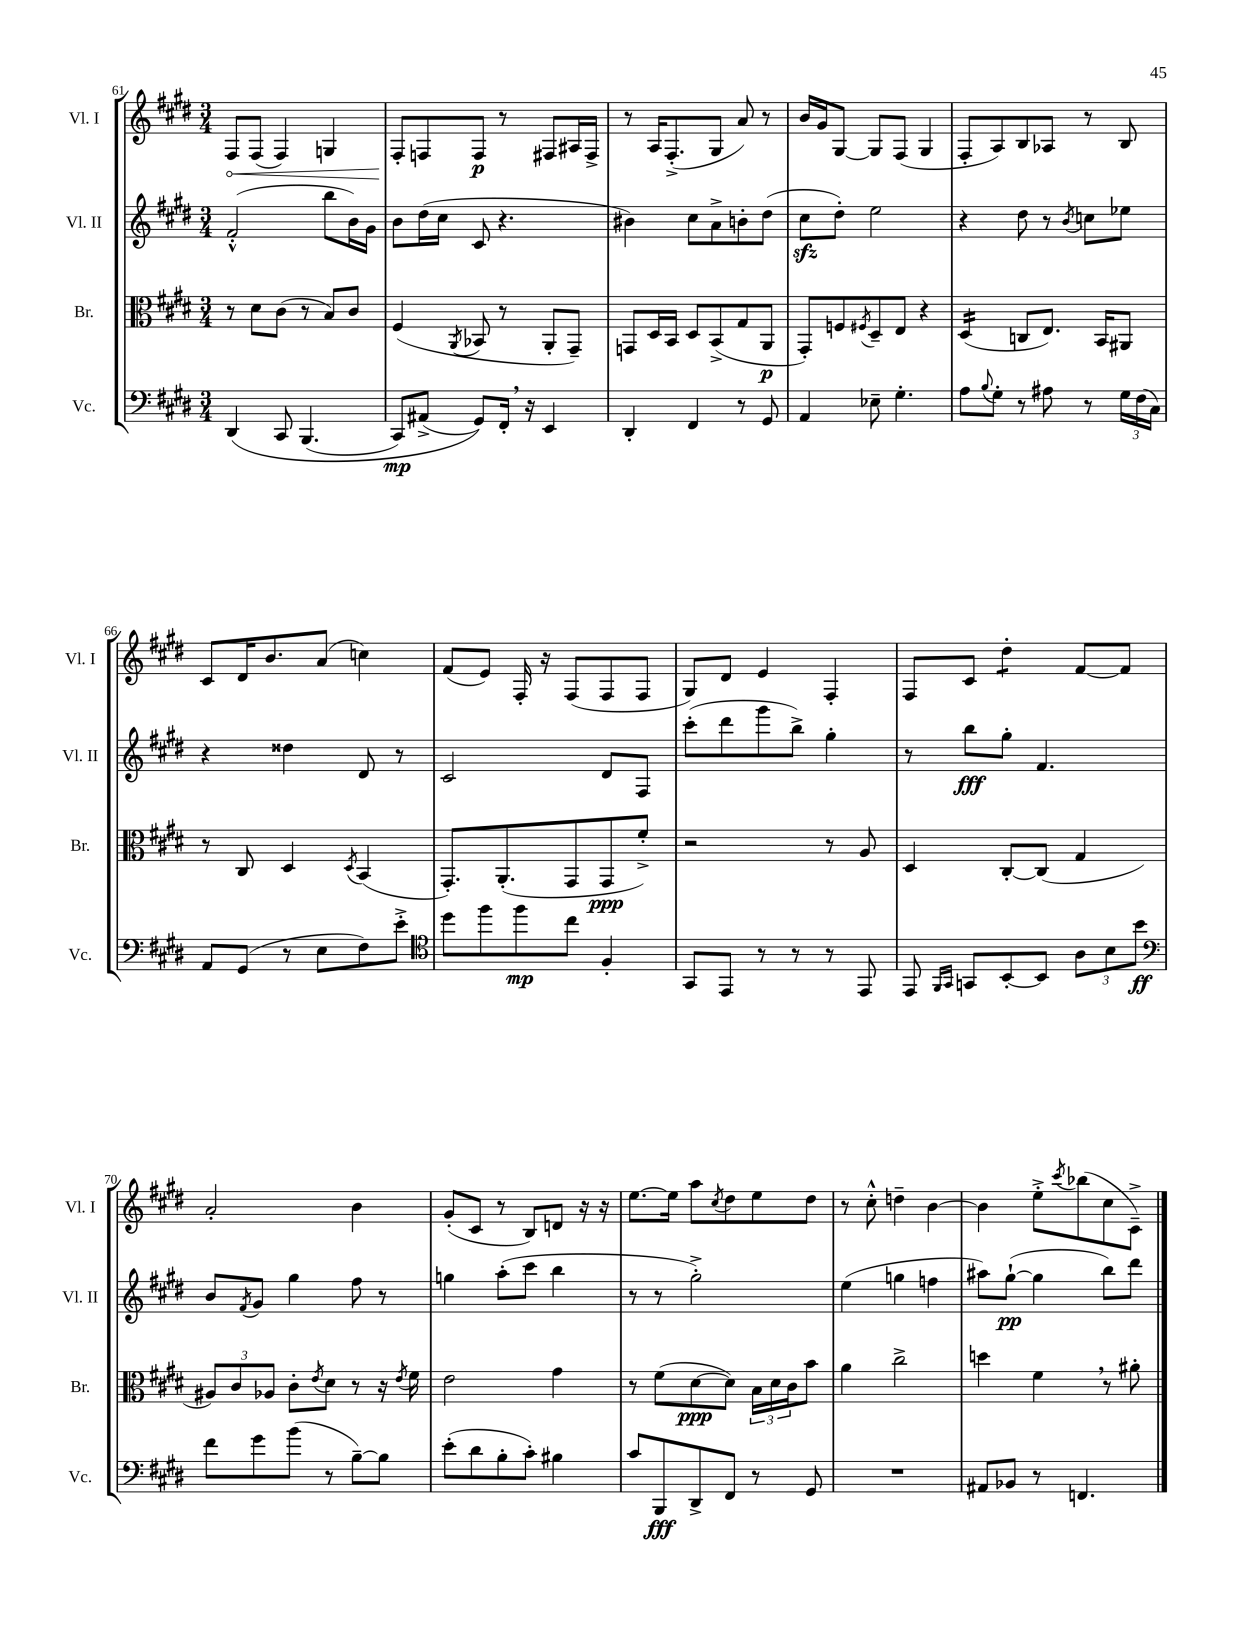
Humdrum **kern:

**kern	**kern	**kern	**kern
*staff4	*staff3	*staff2	*staff1
*clefF4	*clefC3	*clefG2	*clefG2
*k[f#c#g#d#]	*k[f#c#g#d#]	*k[f#c#g#d#]	*k[f#c#g#d#]
*M3/4	*M3/4	*M3/4	*M3/4
&(4DD#	8r	(2f#'^^	8F#
.	8d#	.	(8F#
8CC#	(8c#	.	4F#)
(4.BBB	8r	.	.
.	8B)	8bb	4G
.	8c#	16b)	.
.	.	16g#	.
=	=	=	=
8CC#)	(4F#	8b	8F#'
(8AA#^	.	(16dd#	8F
.	.	16cc#	.
.	8qAA	.	.
8GG#)&)	8BB-	8c#	8F
16FF#'	8r	4.r	8r
16r	.	.	.
4EE	8AA'	.	8F#
.	8GG#~)	.	16A#
.	.	.	16F#^
=	=	=	=
4DD#'	8GG	4b#)	8r
.	16D#	.	16A
.	16BB	.	(8.F#'^
4FF#	8D#	8cc#	.
.	(8BB^	8a^	8G#
8r	8G#	8b'	8a)
8GG#	8AA	(8dd#	8r
=	=	=	=
4AA	8GG#')	8cc#	16b
.	.	.	16g#
.	8F	8dd#')	[8G#
.	8qF#	.	.
8E-~	8D#~	2ee	8G#]
4.G#'	8E	.	(8F#
.	4r	.	4G#
=	=	=	=
8A	(4D#	4r	8F#'
8qqB	.	.	.
8G#'	.	.	8A)
8r	8C	8dd#	8B
8A#	8.E)	8r	8A-
.	.	8qb	.
8r	.	8cc	8r
.	16BB	.	.
24G#	8AA#	8ee-	8B
(24F#	.	.	.
24C#)	.	.	.
=	=	=	=
8AA	8r	4r	8c#
(8GG#	8C#	.	16d#
.	.	.	8.b
8r	4D#	4dd##	.
8E	.	.	(8a
.	8qD#	.	.
8F#)	(4BB	8d#	4cc)
8e'^	.	8r	.
=	=	=	=
*clefC4	*	*	*
8dd#	8.GG#')	2c#	(8f#
8ff#	.	.	8e)
.	(8.AA'	.	.
8ff#	.	.	16F#'
.	.	.	16r
8cc#	8GG#	.	(8F#
4F#'	8GG#	8d#	8F#
.	8f#'^)	8F#	8F#
=	=	=	=
8GG#	2r	(8ccc#'	8G#)
8EE	.	8ddd#	8d#
8r	.	8ggg#	4e
8r	.	8bb^)	.
8r	8r	4gg#'	4F#'
8EE	8A	.	.
=	=	=	=
8EE	4D#	8r	8F#
16qqFF#	.	.	.
16qqGG#	.	.	.
8GG	.	8bb	8c#
[8BB'	[8C#'	8gg#'	4dd#'
8BB]	(8C#]	4.f#	.
12A	4G#	.	[8f#
12B	.	.	.
.	.	.	8f#]
12b	.	.	.
=	=	=	=
*clefF4	*	*	*
8f#	12A#)	8b	2a'
.	12c#	.	.
.	.	8qf#	.
8g#	.	8g#	.
.	12A-	.	.
(8b	8c#'	4gg#	.
.	8qe	.	.
8r	8d#	.	.
[8B~)	8r	8ff#	4b
8B]	16r	8r	.
.	8qe	.	.
.	16f#	.	.
=	=	=	=
(8e'	2e	4gg	(8g#'
8d#	.	.	8c#
8B'	.	(8aa'	8r
8c#')	.	8ccc#	8B)
4B#	4g#	4bb	8d
.	.	.	16r
.	.	.	16r
=	=	=	=
8c#	8r	8r	[8.ee
8BBB	(8f#	8r	.
.	.	.	16ee]
8DD#^	[8d#	2gg#'^)	8aa
.	.	.	8qcc#
8FF#	8d#])	.	8dd#
8r	24B	.	8ee
.	24d#	.	.
.	24c#	.	.
8GG#	8b	.	8dd#
=	=	=	=
2.r	4a	(4ee	8r
.	.	.	8cc#'^^
.	2cc#^	4gg	4dd~
.	.	4ff	[4b
=	=	=	=
8AA#	4dd	8aa#)	4b]
8BB-	.	([8gg#`	.
8r	4f#	4gg#]	8ee'^
.	.	.	8qccc#
4.FF	.	.	(8bb-
.	8r	8bb)	8cc#
.	8a#'	8ddd#	8c#~^)
==	==	==	==
*-	*-	*-	*-
